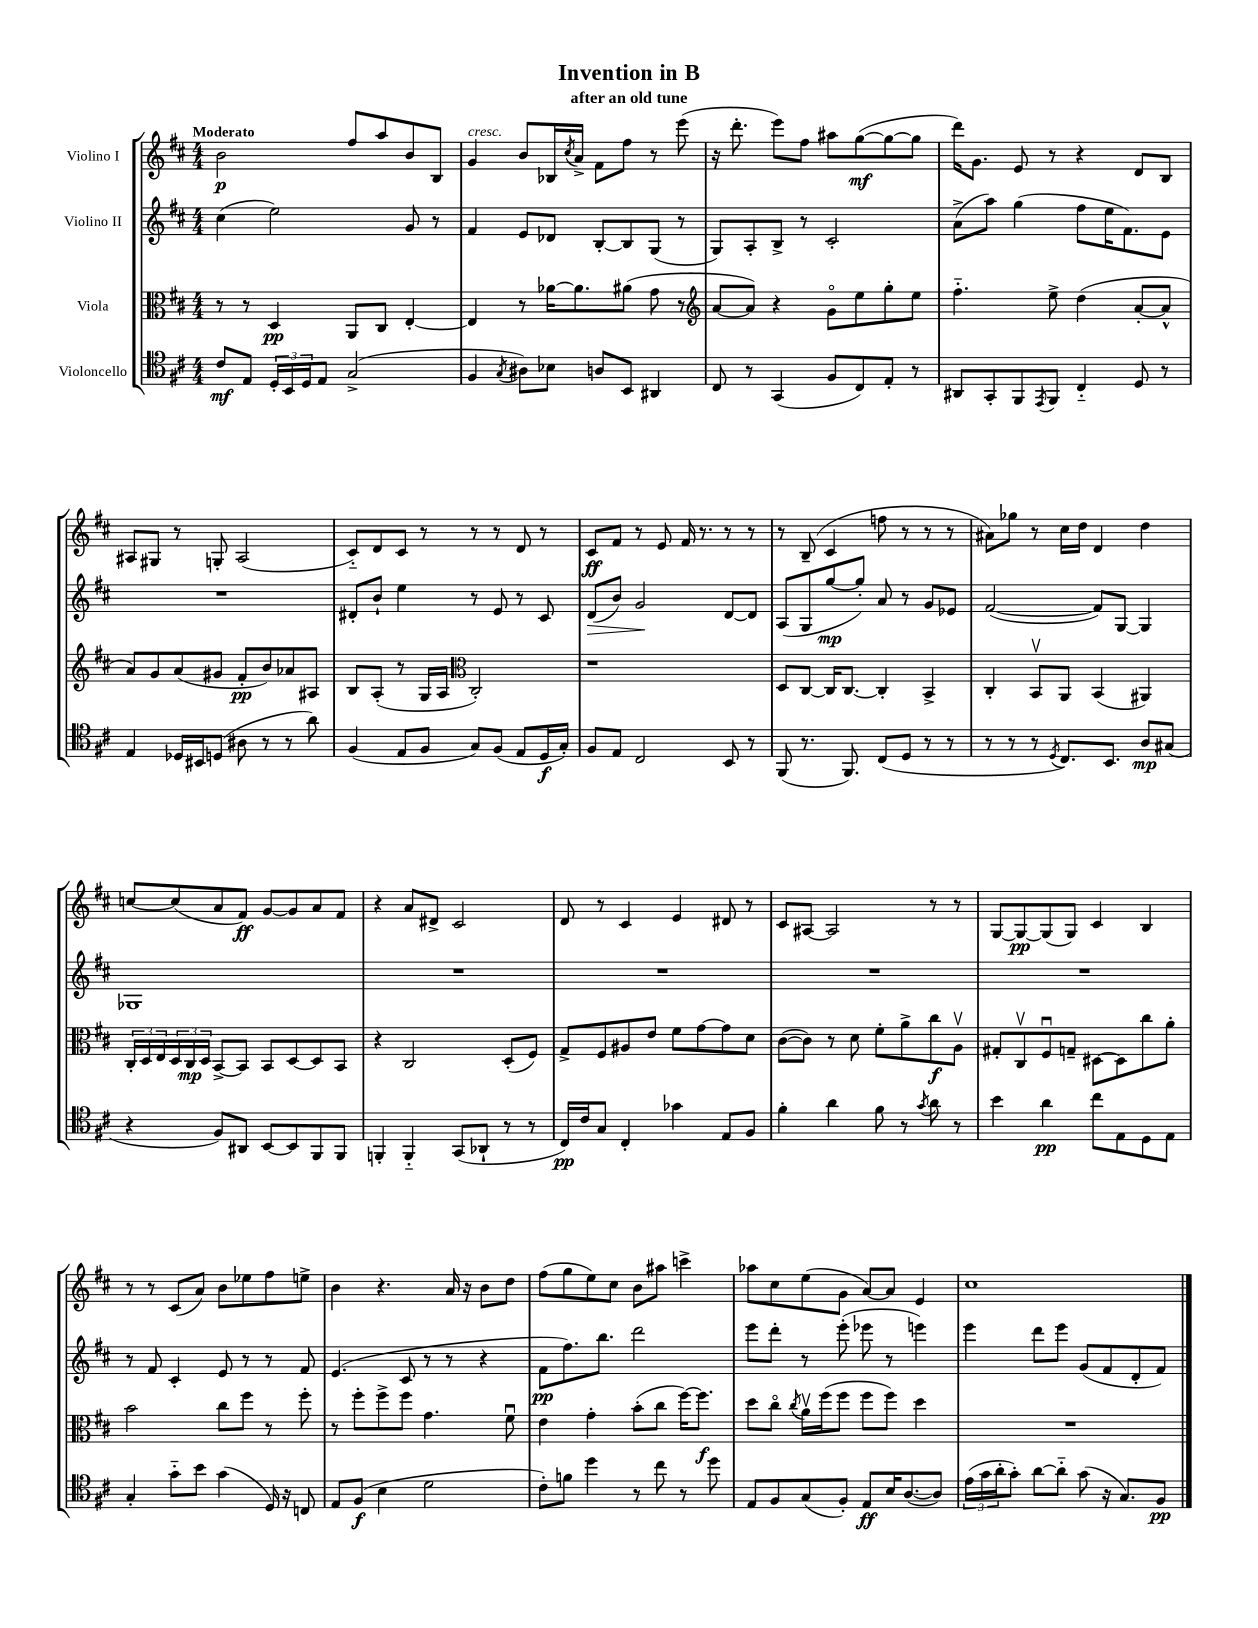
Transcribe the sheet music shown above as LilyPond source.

\header { title = "Invention in B" subtitle = "after an old tune" }
<<
\new StaffGroup <<
\new Staff = "s0" \with { instrumentName = "Violino I" } {
    \clef treble \key d \major \numericTimeSignature \time 4/4 \tempo "Moderato"
    b'2\p fis''8 a''8 b'8 b8 |
    g'4^\markup { \italic "cresc." } b'8 bes16 \acciaccatura { cis''8 } a'16-> fis'8 fis''8 r8 e'''8( |
    r16 d'''8.-. e'''8) fis''8 ais''8 g''8~\mf( g''8~ g''8 |
    d'''16) g'8. e'8 r8 r4 d'8 b8 |
    ais8 gis8 r8 g8-. ais2( |
    cis'8-_) d'8 cis'8 r8 r8 r8 d'8 r8 |
    cis'8\ff fis'8 r8 e'8 fis'16 r8. r8 r8 |
    r8 b8--( cis'4 f''8 r8 r8 r8 |
    ais'8) ges''8 r8 cis''16 d''16 d'4 d''4 |
    c''8~ c''8( a'8 fis'8\ff) g'8~ g'8 a'8 fis'8 |
    r4 a'8 dis'8-> cis'2 |
    d'8 r8 cis'4 e'4 dis'8 r8 |
    cis'8 ais8~ ais2 r8 r8 |
    g8~ g8~\pp g8( g8) cis'4 b4 |
    r8 r8 cis'8( a'8) b'8 ees''8 fis''8 e''8-> |
    b'4 r4. a'16 r16 b'8 d''8 |
    fis''8( g''8 e''8) cis''8 b'8 ais''8 c'''4-> |
    aes''8 cis''8 e''8( g'8 a'8~) a'8 e'4 |
    cis''1 \bar "|." |
}
\new Staff = "s1" \with { instrumentName = "Violino II" } {
    \clef treble \key d \major \numericTimeSignature \time 4/4
    cis''4( e''2) g'8 r8 |
    fis'4 e'8 des'8 b8~-. b8 g8( r8 |
    g8) a8-. b8-> r8 cis'2-. |
    a'8->( a''8) g''4( fis''8 e''16 fis'8.) e'8 |
    R1 |
    dis'8-. b'8-! e''4 r8 e'8 r8 cis'8 |
    d'8\>( b'8) g'2\! d'8~ d'8 |
    a8( g8 g''8~\mp g''8-.) a'8 r8 g'8 ees'8 |
    fis'2~( fis'8) g8~ g4 |
    ges1 |
    R1 |
    R1 |
    R1 |
    R1 |
    r8 fis'8 cis'4-. e'8 r8 r8 fis'8 |
    e'4.( cis'8 r8 r8 r4 |
    fis'8\pp fis''8.) b''8. d'''2 |
    e'''8 d'''8-. r8 e'''8-.( ees'''8 r8 e'''4) |
    e'''4 d'''8 e'''8 g'8( fis'8 d'8-. fis'8) \bar "|." |
}
\new Staff = "s2" \with { instrumentName = "Viola" } {
    \clef alto \key d \major \numericTimeSignature \time 4/4
    r8 r8 d4\pp a,8 cis8 e4~-. |
    e4 r8 aes'16~ aes'8. ais'8( g'8 r8 |
    \clef treble a'8~ a'8) r4 g'8\flageolet e''8 g''8-. e''8 |
    fis''4.-_ e''8-> d''4( a'8~-. a'8-^ |
    a'8) g'8 a'8( gis'8 fis'8-.\pp b'8) aes'8 ais8 |
    b8 a8-.( r8 g16 a16 \clef alto cis2-.) |
    r1 |
    d8 cis8~ cis16 cis8.~ cis4-. b,4-> |
    cis4-. b,8\upbow a,8 b,4( ais,4) |
    \tuplet 3/2 { cis16-. d16 e16 } \tuplet 3/2 { d16 cis16\mp d16 } b,8~-> b,8 b,8 d8~ d8 b,8 |
    r4 cis2 d8-.( fis8) |
    g8-> fis8 ais8 e'8 fis'8 g'8~ g'8 d'8 |
    cis'8~( cis'8) r8 d'8 fis'8-. a'8-> cis''8\f a8\upbow |
    gis8-. cis8\upbow fis8\downbow g8-- dis8~ dis8 cis''8 a'8-. |
    b'2 cis''8 fis''8 r8 fis''8-. |
    r8 fis''8-. fis''8-> fis''8 g'4. fis'8\downbow |
    e'4 g'4-. b'8-.( cis''8 fis''16~) fis''8.\f |
    d''8 cis''8\flageolet \acciaccatura { cis''8 } a'16\upbow fis''16( fis''8 fis''8 fis''8) d''4 |
    R1 \bar "|." |
}
\new Staff = "s3" \with { instrumentName = "Violoncello" } {
    \clef tenor \key d \major \numericTimeSignature \time 4/4
    cis'8\mf e8 \tuplet 3/2 { d16-. b,16 d16 } e8 g2->( |
    fis4 \acciaccatura { g8 } ais8) bes8 a8 b,8 ais,4 |
    cis8 r8 g,4( fis8 cis8) e8-. r8 |
    ais,8 g,8-. fis,8 \acciaccatura { e,8 } fis,8 cis4-_ d8 r8 |
    e4 des16 bis,16 d8( ais8 r8 r8 a'8) |
    fis4( e8 fis8 g8) fis8( e8 d16\f g16-.) |
    fis8 e8 cis2 b,8 r8 |
    fis,8( r8. fis,8.) cis8( d8 r8 r8 |
    r8 r8 r8 \acciaccatura { d8 } cis8.) b,8. a8\mp gis8( |
    r4 fis8) ais,8 b,8~ b,8 fis,8 fis,8 |
    f,4-. f,4-_ g,8( aes,8-! r8 r8 |
    cis16\pp) cis'16 g8 cis4-. ges'4 e8 fis8 |
    fis'4-. a'4 fis'8 r8 \acciaccatura { g'8 } a'8 r8 |
    b'4 a'4\pp cis''8 e8 d8 e8 |
    g4-. g'8-_ b'8 g'4( d16) r16 c8 |
    e8 fis8\f( b4 d'2 |
    cis'8-.) f'8 d''4 r8 cis''8 r8 d''8 |
    e8 fis8 g8( fis8-.) e8\ff b16 a8.~( a8) |
    \tuplet 3/2 { e'16( g'16 a'16-. } g'8-.) a'8~ a'8-_ g'8( r16 g8.) fis8\pp \bar "|." |
}
>>
>>
\layout { \context { \Score \remove "Bar_number_engraver" } }
